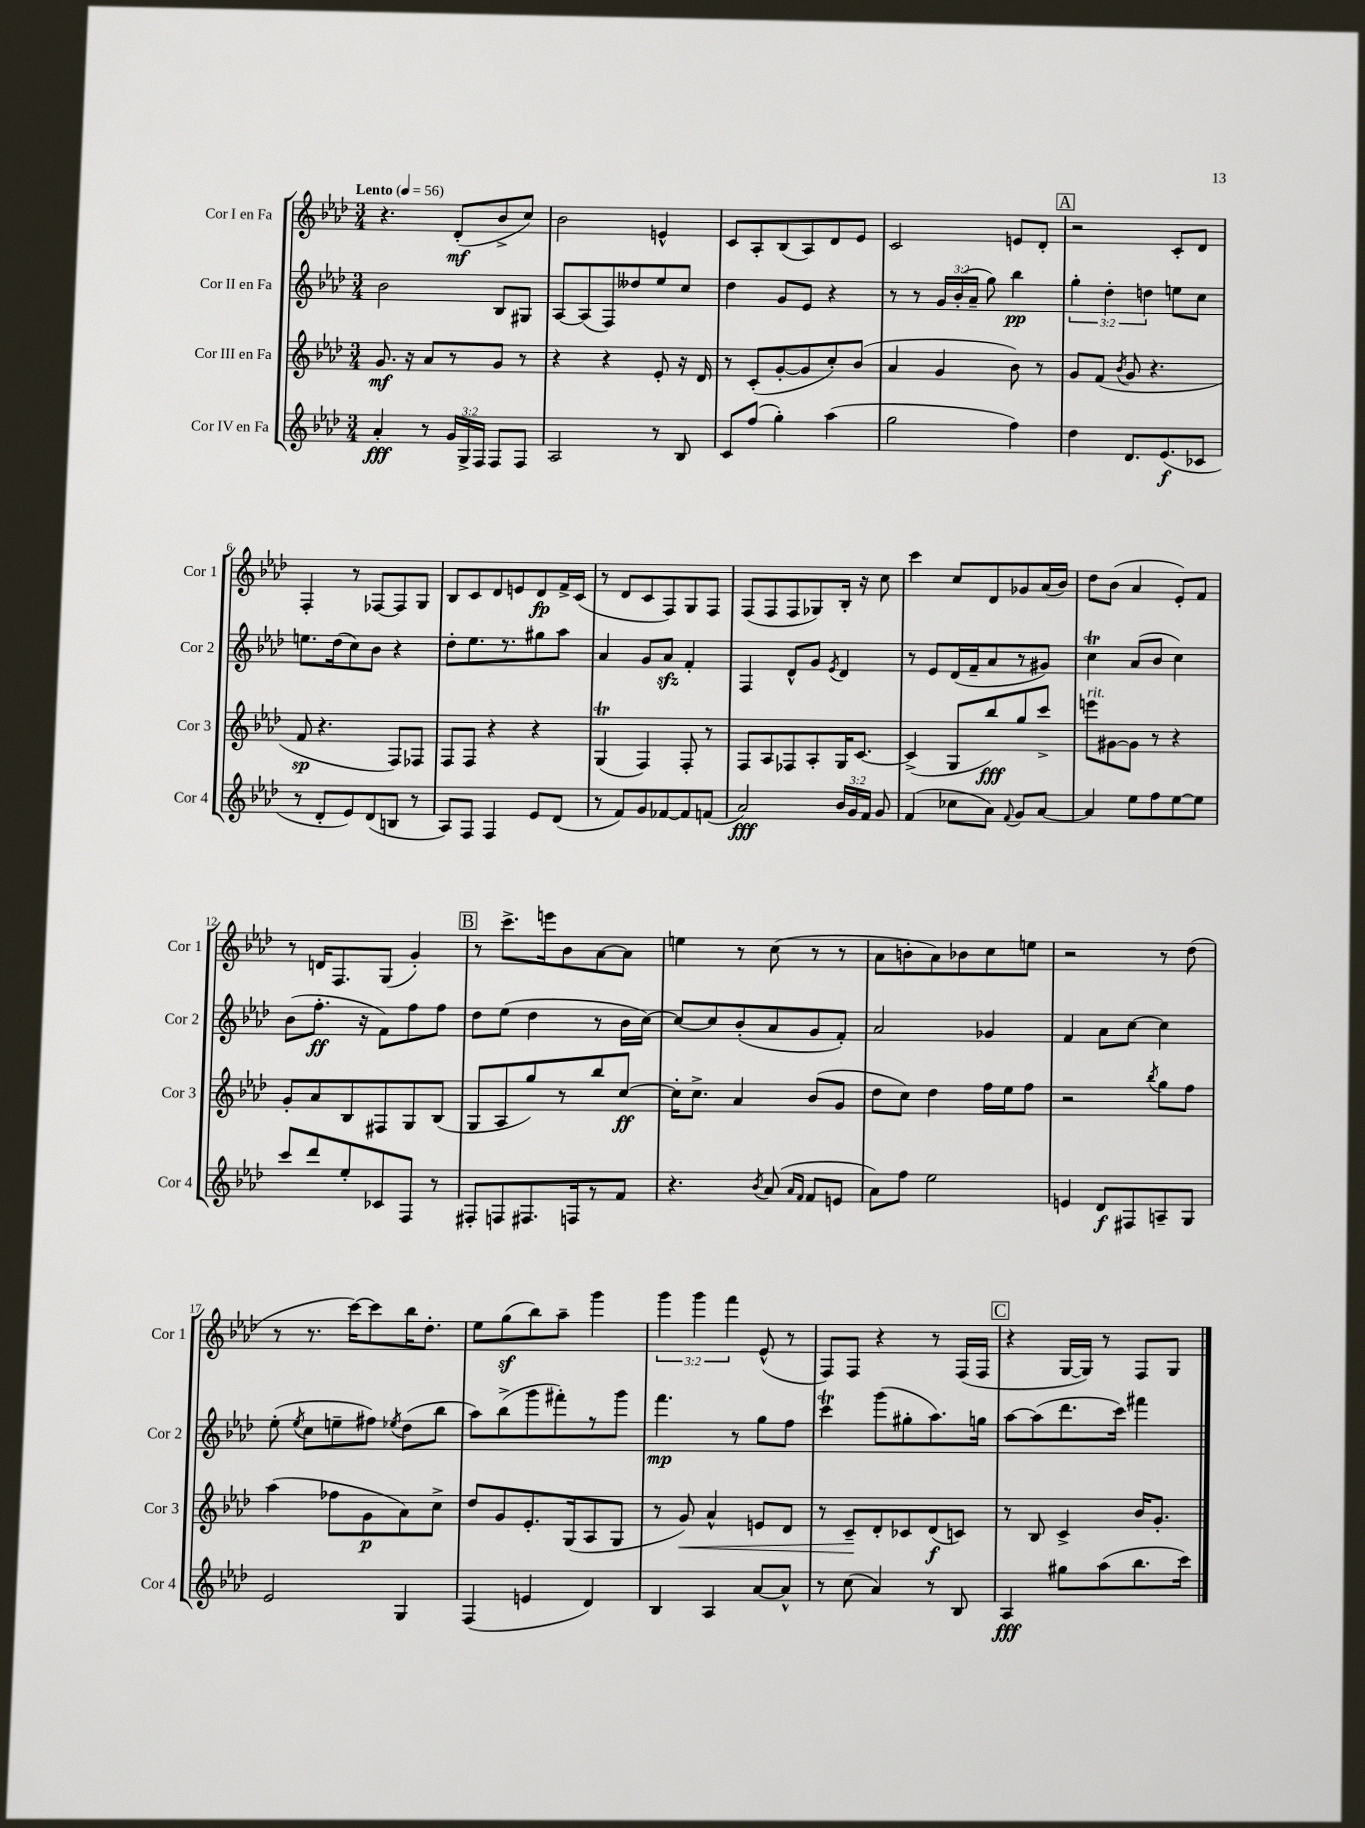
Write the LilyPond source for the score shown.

<<
\new StaffGroup <<
\new Staff = "s0" \with { instrumentName = "Cor I en Fa" shortInstrumentName = "Cor 1" } {
    \clef treble \key aes \major \numericTimeSignature \time 3/4 \override Staff.TupletNumber.text = #tuplet-number::calc-fraction-text \tempo "Lento" 4 = 56
    \autoBeamOff r4. des'8[-.\mf( bes'8-> c''8]) |
    bes'2 e'4-^ |
    c'8[ aes8-. bes8( aes8) des'8 ees'8] |
    c'2 e'8[ des'8]-. |
    \mark \markup { \box "A" } r2 c'8[-. des'8] |
    f4-. r8 fes8[~ fes8 g8] |
    bes8[ c'8 des'8 e'8 des'8\fp f'16-> c'16]( |
    r8 des'8[ c'8 f8) g8 f8] |
    f8[( f8 f8 ges8) bes16]-. r16 c''8 |
    c'''4 c''8[ des'8 ges'8 aes'16( bes'16]) |
    des''8[ bes'8]( aes'4 ees'8[-.) f'8] |
    r8 d'16[ f8. g8]( g'4-.) |
    \mark \markup { \box "B" } r8 c'''8.[-> e'''16 bes'8 aes'8~ aes'8] |
    e''4 r8 c''8( r8 r8 |
    aes'8[ b'8-. aes'8) bes'8 c''8 e''8] |
    r2 r8 des''8( |
    r8 r8. c'''16[~) c'''8 bes''16 des''8.]-. |
    ees''8[ g''8\sf( bes''8) aes''8]-- g'''4 |
    \tuplet 3/2 { g'''4 g'''4 f'''4 } ees'8-^( r8 |
    f8[) f8] r4 r8 f16[( f16] |
    \mark \markup { \box "C" } r4 g16[~ g16]) r8 f8[ g8] \bar "|." |
}
\new Staff = "s1" \with { instrumentName = "Cor II en Fa" shortInstrumentName = "Cor 2" } {
    \clef treble \key aes \major \numericTimeSignature \time 3/4 \override Staff.TupletNumber.text = #tuplet-number::calc-fraction-text
    \autoBeamOff bes'2 bes8[ gis8] |
    aes8[~ aes8( f8) deses''8 ees''8 c''8] |
    des''4 g'8[ ees'8] r4 |
    r8 r8 \tuplet 3/2 { g'16[ bes'16-.( aes'16]-- } g''8) bes''4\pp |
    \mark \markup { \box "A" } \tuplet 3/2 { g''4-. des''4-. d''4 } e''8[ c''8] |
    e''8.[ des''16( c''8) bes'8] r4 |
    des''8[-. ees''8. r8. gis''8 aes''8] |
    aes'4 g'8[ aes'8]\sfz f'4-. |
    f4 des'8[-^ g'8] \acciaccatura { ees'8 } des'4 |
    r8 ees'8[ des'16( f'16-- aes'8 r8 gis'8]) |
    c''4\trill aes'8[( bes'8] c''4) |
    bes'8[( f''8.]-.\ff r16 f'8[) f''8 f''8] |
    \mark \markup { \box "B" } des''8[ ees''8]( des''4 r8 bes'16[ c''16]~) |
    c''8[~ c''8 bes'8-.( aes'8 g'8 f'8]-.) |
    aes'2 ges'4 |
    f'4 aes'8[ c''8]~ c''4 |
    ees''8-.( \acciaccatura { ees''8 } c''8[ e''8-- fis''8]) \acciaccatura { ees''8 } des''8[( bes''8] |
    aes''8[) bes''8->( g'''8 fis'''8-.) r8 g'''8] |
    f'''4.\mp r8 g''8[ f''8] |
    c'''4\trill g'''8[( gis''8-. aes''8.) g''16] |
    \mark \markup { \box "C" } aes''8[~ aes''8( des'''8. c'''16]) fis'''4 \bar "|." |
}
\new Staff = "s2" \with { instrumentName = "Cor III en Fa" shortInstrumentName = "Cor 3" } {
    \clef treble \key aes \major \numericTimeSignature \time 3/4
    \autoBeamOff g'8.\mf r16 aes'8[ r8 g'8] r8 |
    r4 r4 ees'8-. r16 des'16 |
    r8 c'8[-.( g'8~-. g'8 c''8-.) bes'8]( |
    aes'4 g'4 bes'8) r8 |
    \mark \markup { \box "A" } g'8[ f'8]( \acciaccatura { bes'8 } g'8 r4. |
    f'8\sp r4. f8[) fes8] |
    f8[ f8] r4 r4 |
    g4\trill( f4) f8-. r8 |
    f8[ aes8 fes8 aes8-. g16 c'8.]~ |
    c'4->( g8[ bes''8\fff) g''8 c'''8]-> |
    e'''8[^\markup { \italic "rit." } gis'8~ gis'8] r8 r4 |
    g'8[-. aes'8 bes8 fis8 g8 bes8]( |
    \mark \markup { \box "B" } g8[ aes8 g''8) r8 bes''8 c''8]~\ff |
    c''16[-. c''8.]-> aes'4 bes'8[( g'8] |
    des''8[ c''8]) des''4 f''16[ ees''16 f''8] |
    r2 \acciaccatura { bes''8 } g''8[ f''8] |
    aes''4( fes''8[ g'8\p aes'8) c''8]-> |
    des''8[ g'8 ees'8.-. g16( aes8 g8] |
    r8 g'8\<) aes'4-^ e'8[ des'8] |
    r8 c'8[--\! des'8-. ces'8 des'8\f( c'8]) |
    \mark \markup { \box "C" } r8 bes8 c'4-> bes'16[ g'8.]-. \bar "|." |
}
\new Staff = "s3" \with { instrumentName = "Cor IV en Fa" shortInstrumentName = "Cor 4" } {
    \clef treble \key aes \major \numericTimeSignature \time 3/4 \override Staff.TupletNumber.text = #tuplet-number::calc-fraction-text
    \autoBeamOff aes'4-.\fff r8 \tuplet 3/2 { g'16[ g16-> f16] } f8[ f8] |
    aes2 r8 bes8 |
    c'8[ f''8]( g''4-.) aes''4( |
    g''2 f''4) |
    \mark \markup { \box "A" } des''4 des'8.[ ees'8.\f( ces'8] |
    r8 des'8[-. ees'8) des'8( b8] r8 |
    aes8[) f8] f4 ees'8[ des'8]( |
    r8 f'8[) g'8 fes'8~ fes'8 f'8]( |
    aes'2\fff) \tuplet 3/2 { bes'16[ g'16 f'16] } g'8 |
    f'4( ces''8[ aes'8]) \appoggiatura { f'8 } g'8[ aes'8]~ |
    aes'4 ees''8[ f''8 ees''8~ ees''8] |
    c'''8[ des'''8 ees''8-. ces'8 f8] r8 |
    \mark \markup { \box "B" } fis8[-. f8 fis8. f16 r8 f'8] |
    r4. \acciaccatura { bes'8 } aes'8( \grace { aes'16[ f'16] } f'8[ e'8] |
    aes'8[) f''8] ees''2 |
    e'4 des'8[\f fis8 a8-- g8] |
    ees'2 g4 |
    f4( e'4 des'4) |
    bes4 aes4 aes'8[~ aes'8]-^ |
    r8 c''8( aes'4) r8 bes8 |
    \mark \markup { \box "C" } aes4\fff gis''8[ aes''8( bes''8. c'''16]) \bar "|." |
}
>>
>>
